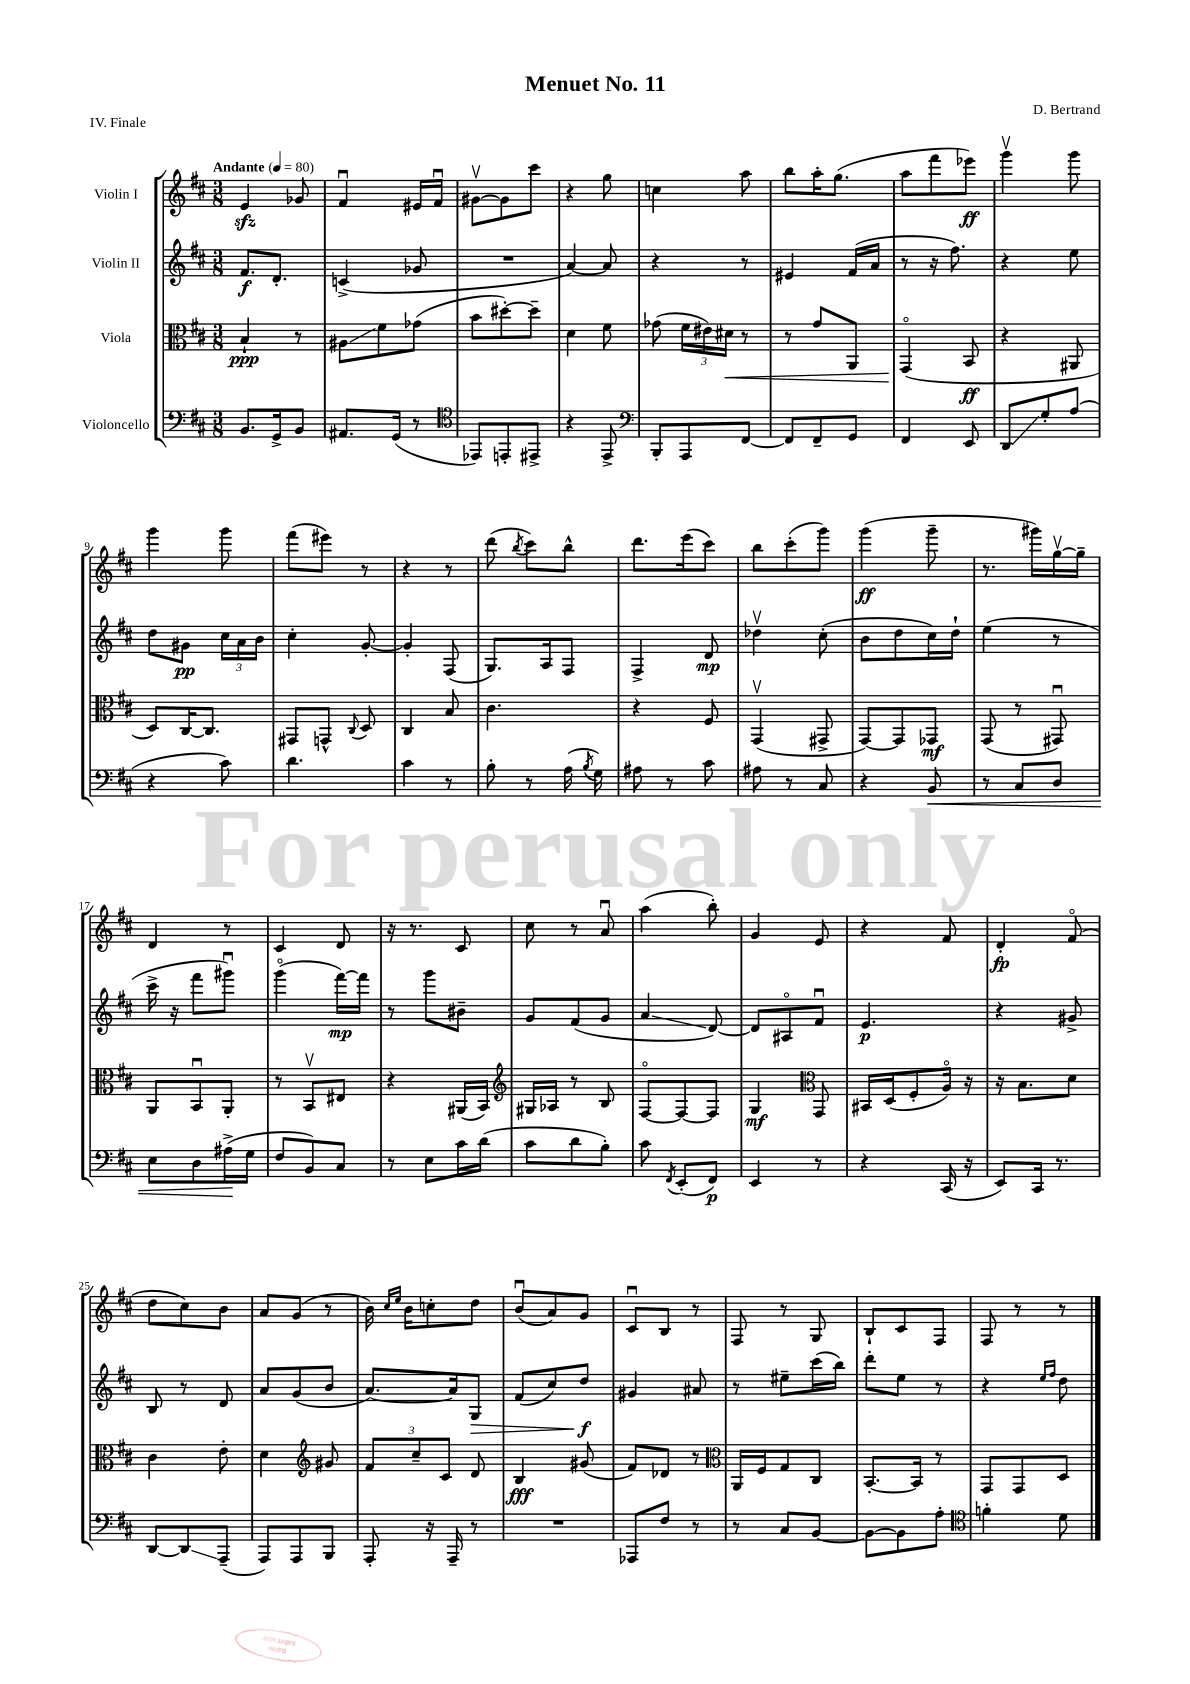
\header { title = "Menuet No. 11" composer = "D. Bertrand" piece = "IV. Finale" }
<<
\new StaffGroup <<
\new Staff = "s0" \with { instrumentName = "Violin I" } {
    \clef treble \key d \major \numericTimeSignature \time 3/8 \tempo "Andante" 4 = 80
    \autoBeamOff e'4\sfz ges'8 |
    fis'4\downbow eis'16[ fis'16]\downbow |
    gis'8[~\upbow gis'8 cis'''8] |
    r4 g''8 |
    c''4 a''8 |
    b''8[ a''16-. g''8.]( |
    a''8[ fis'''8 ees'''8]\ff) |
    g'''4\upbow g'''8 |
    g'''4 g'''8 |
    fis'''8[( eis'''8]) r8 |
    r4 r8 |
    d'''8( \acciaccatura { b''8 } cis'''8[) b''8]-^ |
    d'''8.[ e'''16( cis'''8]) |
    b''8[ cis'''8-.( g'''8]) |
    g'''4\ff( g'''8-- |
    r8. gis'''16[) g''16~\upbow g''16]-- |
    d'4 r8 |
    cis'4 d'8 |
    r16 r8. cis'8 |
    cis''8 r8 a'8\downbow |
    a''4( b''8-.) |
    g'4 e'8 |
    r4 fis'8 |
    d'4-.\fp fis'8\flageolet( |
    d''8[ cis''8) b'8] |
    a'8[ g'8]( r8 |
    b'16) \grace { cis''16[ e''16] } b'16[ c''8-. d''8] |
    b'8[\downbow( a'8) g'8] |
    cis'8[\downbow b8] r8 |
    fis8 r8 g8 |
    b8[-! cis'8 fis8] |
    fis8 r8 r8 \bar "|." |
}
\new Staff = "s1" \with { instrumentName = "Violin II" } {
    \clef treble \key d \major \numericTimeSignature \time 3/8
    \autoBeamOff fis'8.[\f d'8.]-. |
    c'4->( ges'8 |
    R4. |
    a'4~) a'8 |
    r4 r8 |
    eis'4 fis'16[( a'16] |
    r8 r16 fis''8.) |
    r4 e''8 |
    d''8[ gis'8]\pp \tuplet 3/2 { cis''16[ a'16 b'16] } |
    cis''4-. g'8~-. |
    g'4-. fis8( |
    g8.[) a16 fis8] |
    fis4-> d'8\mp |
    des''4\upbow cis''8-.( |
    b'8[ d''8 cis''16) d''16]-! |
    e''4( r8 |
    cis'''16-> r16 fis'''8[ gis'''8]\downbow) |
    g'''4\flageolet( fis'''16[~\mp) fis'''16] |
    r8 g'''8[ bis'8]-- |
    g'8[ fis'8( g'8] |
    a'4\glissando d'8~) |
    d'8[ ais8\flageolet fis'8]\downbow |
    e'4.\p |
    r4 gis'8-> |
    b8 r8 d'8 |
    a'8[ g'8( b'8] |
    a'8.[~) a'16 g8]\> |
    fis'8[( cis''8) d''8]\f\! |
    gis'4 ais'8 |
    r8 eis''8[-- cis'''16( b''16]) |
    d'''8[-. e''8] r8 |
    r4 \grace { e''16[ fis''16] } d''8 \bar "|." |
}
\new Staff = "s2" \with { instrumentName = "Viola" } {
    \clef alto \key d \major \numericTimeSignature \time 3/8
    \autoBeamOff b4-!\ppp r8 |
    ais8[\glissando fis'8 ges'8]( |
    b'8[ dis''8~-.) dis''8]-- |
    d'4 fis'8 |
    ges'8( \tuplet 3/2 { fis'16[ eis'16) dis'16]\< } r8 |
    r8 g'8[ a,8] |
    g,4\flageolet\!( b,8\ff |
    r4 ais,8 |
    d8[) cis16~ cis8.] |
    gis,8[ g,8]-^ \appoggiatura { cis8 } d8 |
    cis4 b8 |
    cis'4. |
    r4 fis8 |
    g,4\upbow( gis,8-> |
    g,8[~) g,8 ges,8]\mf |
    g,8( r8 gis,8\downbow) |
    a,8[ b,8\downbow a,8]-. |
    r8 b,8[\upbow eis8] |
    r4 ais,16[( b,16]) |
    \clef treble gis16[ aes16] r8 b8 |
    fis8[~\flageolet fis8~ fis8] |
    g4\mf \clef alto g,8 |
    bis,16[ d16( fis8-. a16]\flageolet) r16 |
    r16 b8.[ d'8] |
    cis'4 e'8-. |
    d'4 \clef treble gis'8 |
    \tuplet 3/2 { fis'8[ cis''8-- cis'8] } d'8 |
    b4\fff gis'8( |
    fis'8[) des'8] r8 |
    \clef alto a,16[ fis16 g8 cis8] |
    b,8.[~-. b,16] r8 |
    g,8[ g,8 d8] \bar "|." |
}
\new Staff = "s3" \with { instrumentName = "Violoncello" } {
    \clef bass \key d \major \numericTimeSignature \time 3/8
    \autoBeamOff b,8.[ g,16-> b,8] |
    ais,8.[ g,16]( r8 |
    \clef tenor ees,8[) e,8-. eis,8]-> |
    r4 e,8-> |
    \clef bass b,,8[-. a,,8 fis,8]~ |
    fis,8[ fis,8-- g,8] |
    fis,4 e,8 |
    d,8[\glissando g8-. a8]( |
    r4 cis'8) |
    d'4. |
    cis'4 r8 |
    b8-. r8 a16( \acciaccatura { b8 } g16) |
    ais8 r8 cis'8 |
    ais8 r8 cis8 |
    r4 b,8\< |
    r8 cis8[ d8] |
    e8[ d8 ais16->\!( g16] |
    fis8[ b,8) cis8] |
    r8 e8[ cis'16 d'16]( |
    cis'8[ d'8 b8]-.) |
    cis'8 \acciaccatura { fis,8 } e,8[-.( fis,8]\p) |
    e,4 r8 |
    r4 cis,16( r16 |
    e,8[) cis,16] r8. |
    d,8[~ d,8\glissando a,,8]--( |
    a,,8[) a,,8 b,,8] |
    a,,8-. r16 a,,16-- r8 |
    R4. |
    aes,,8[ fis8] r8 |
    r8 cis8[ b,8]~ |
    b,8[~ b,8 a8]-. |
    \clef tenor f'4-. d'8 \bar "|." |
}
>>
>>
